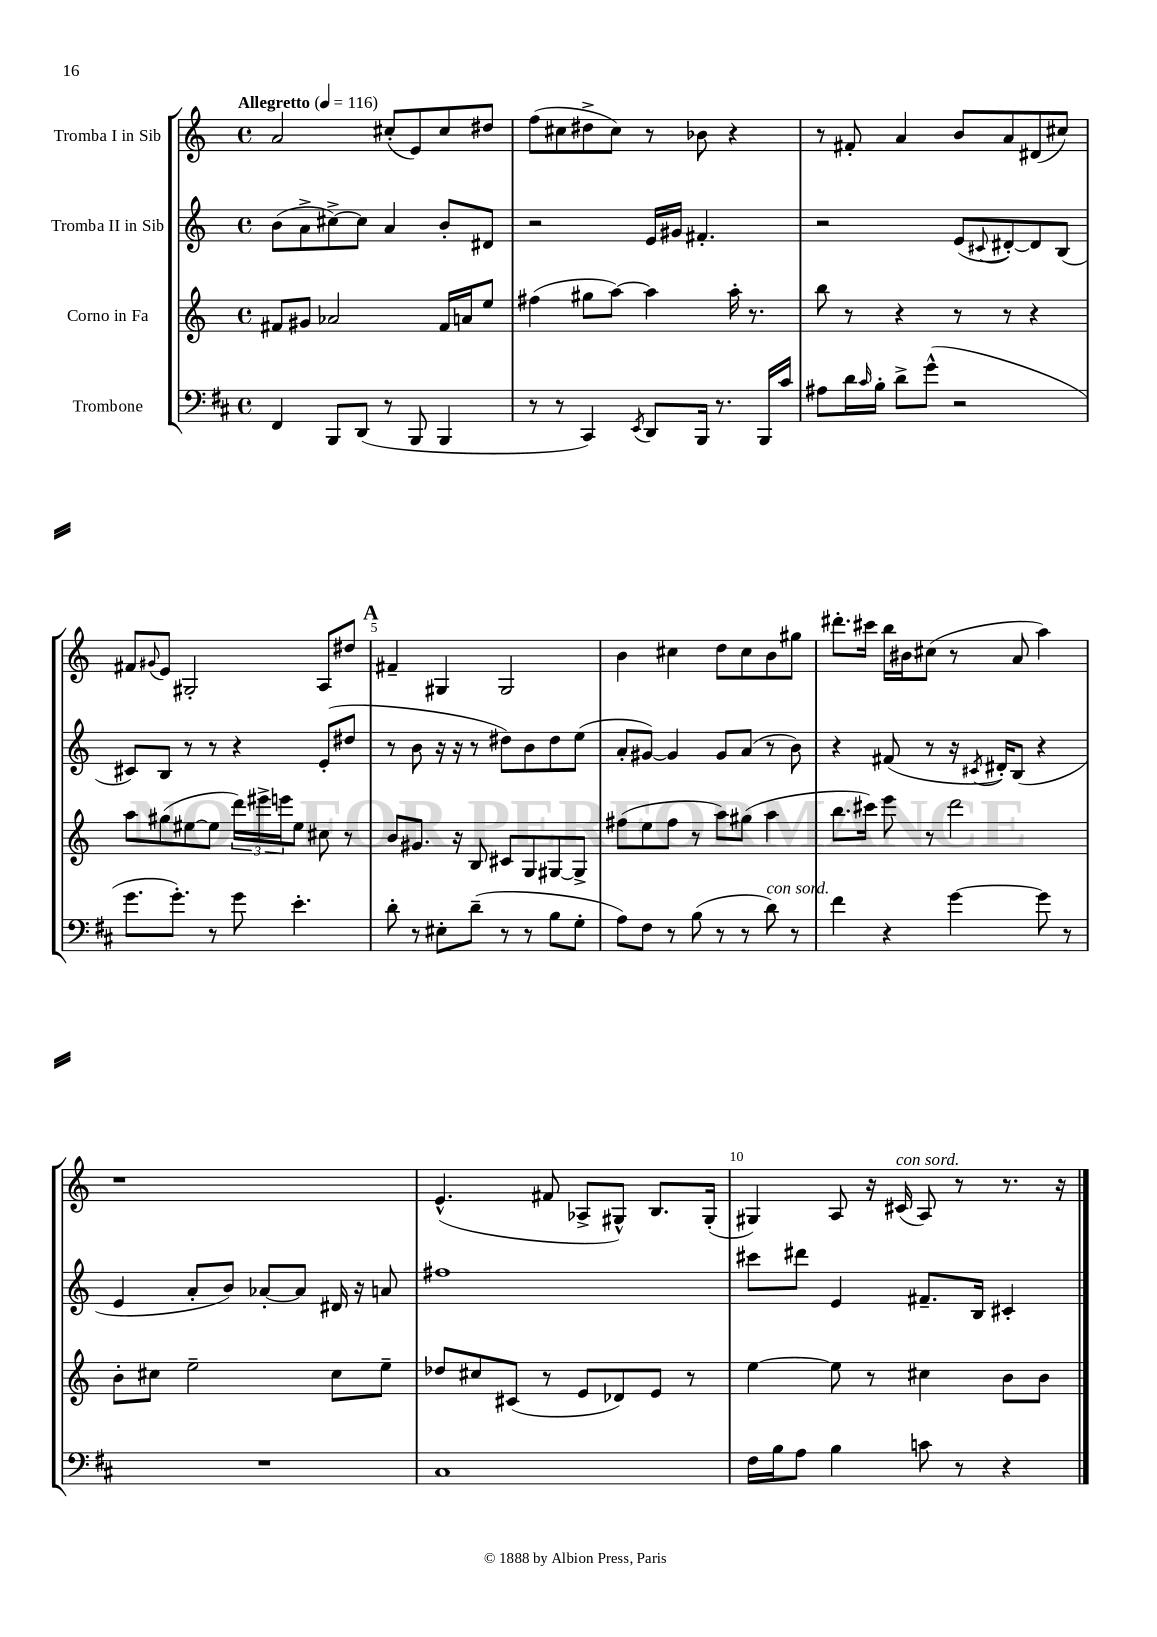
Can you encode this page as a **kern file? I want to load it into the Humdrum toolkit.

**kern	**kern	**kern	**kern
*staff4	*staff3	*staff2	*staff1
*clefF4	*clefG2	*clefG2	*clefG2
*k[f#c#]	*k[]	*k[]	*k[]
*M4/4	*M4/4	*M4/4	*M4/4
*met(c)	*met(c)	*met(c)	*met(c)
*MM116	*MM116	*MM116	*MM116
4FF#	8f#	(8b	2a
.	8g#	8a^	.
8BBB	2a-	[8cc#^)	.
(8DD	.	8cc#]	.
8r	.	4a	(8cc#'
8BBB	.	.	8e)
4BBB	16f#	8b'	8cc#
.	16a	.	.
.	8ee	8d#	8dd#
=	=	=	=
8r	(4ff#	2r	(8ff
8r	.	.	8cc#
4CC#)	8gg#	.	8dd#^
.	[8aa)	.	8cc#)
8qEE	.	.	.
8DD	4aa]	16e	8r
.	.	16g#	.
16BBB	.	4.f#'	8b-
8.r	.	.	.
.	16aa'	.	4r
.	8.r	.	.
16BBB	.	.	.
16c#	.	.	.
=	=	=	=
8A#	8bb	2r	8r
16d	8r	.	8f#'
16qqc#	.	.	.
16B'	.	.	.
8d^	4r	.	4a
(8g^^	.	.	.
2r	8r	(8e	8b
.	.	8qqc#	.
.	8r	[8d#')	8a
.	4r	8d#]	(8d#
.	.	(8B	8cc#)
=	=	=	=
8.g	8aa	8c#)	8f#
.	.	.	8qqg#
.	(8gg#	8B	8e
8.g')	.	.	.
.	[8ee#	8r	2G#'
8r	8ee#]	8r	.
8g	24ddd)	4r	.
.	24eee#^	.	.
.	24eee	.	.
4.e'	8ee#	.	.
.	8cc#	(8e'	8A
.	8r	8dd#	8dd#
=	=	=	=
8d'	8b	8r	4f#~
8r	8.g#	8b	.
8E#'	.	16r	4G#
.	16r	16r	.
(8d~	8B	8r	.
8r	8c#	8dd#)	2G#
8r	8G	8b	.
8B	[8G#	8dd#	.
8G'	8G#^]	(8ee	.
=	=	=	=
8A)	(8ff#	8a'	4b
8F#	8ee	[8g#)	.
8r	8ff#	4g#]	4cc#
(8B	8r	.	.
8r	8aa)	8g#	8dd
8r	(8gg#	(8a	8cc#
8d)	4aa	8r	8b
8r	.	8b)	8gg#
=	=	=	=
4f#	8.bb	4r	8.ddd#'
.	16ccc#)	.	16ccc#
4r	8eee	(8f#	16bb
.	.	.	16b#
.	8r	8r	(8cc#
[4g	2ddd	16r	8r
.	.	8qc#	.
.	.	16d#')	.
.	.	(8B	8a
8g]	.	4r	4aa)
8r	.	.	.
=	=	=	=
1r	8b'	4e	1r
.	8cc#	.	.
.	2ee~	8a'	.
.	.	8b)	.
.	.	[8a-'	.
.	.	8a-]	.
.	8cc#	16d#	.
.	.	16r	.
.	8ee~	8a	.
=	=	=	=
1C#	8dd-	1ff#	(4.e^^
.	8cc#	.	.
.	(8c#	.	.
.	8r	.	8f#
.	8e	.	8A-^
.	8d-)	.	8G#^^)
.	8e	.	8.B
.	8r	.	.
.	.	.	(16G#'
=	=	=	=
16F#	[4ee	8ccc#	4G#)
16B	.	.	.
8A	.	8ddd#	.
4B	8ee]	4e	8A
.	8r	.	16r
.	.	.	(16c#
8c	4cc#	8.f#~	8A)
8r	.	.	8r
.	.	16B	.
4r	8b	4c#'	8.r
.	8b	.	.
.	.	.	16r
==	==	==	==
*-	*-	*-	*-
